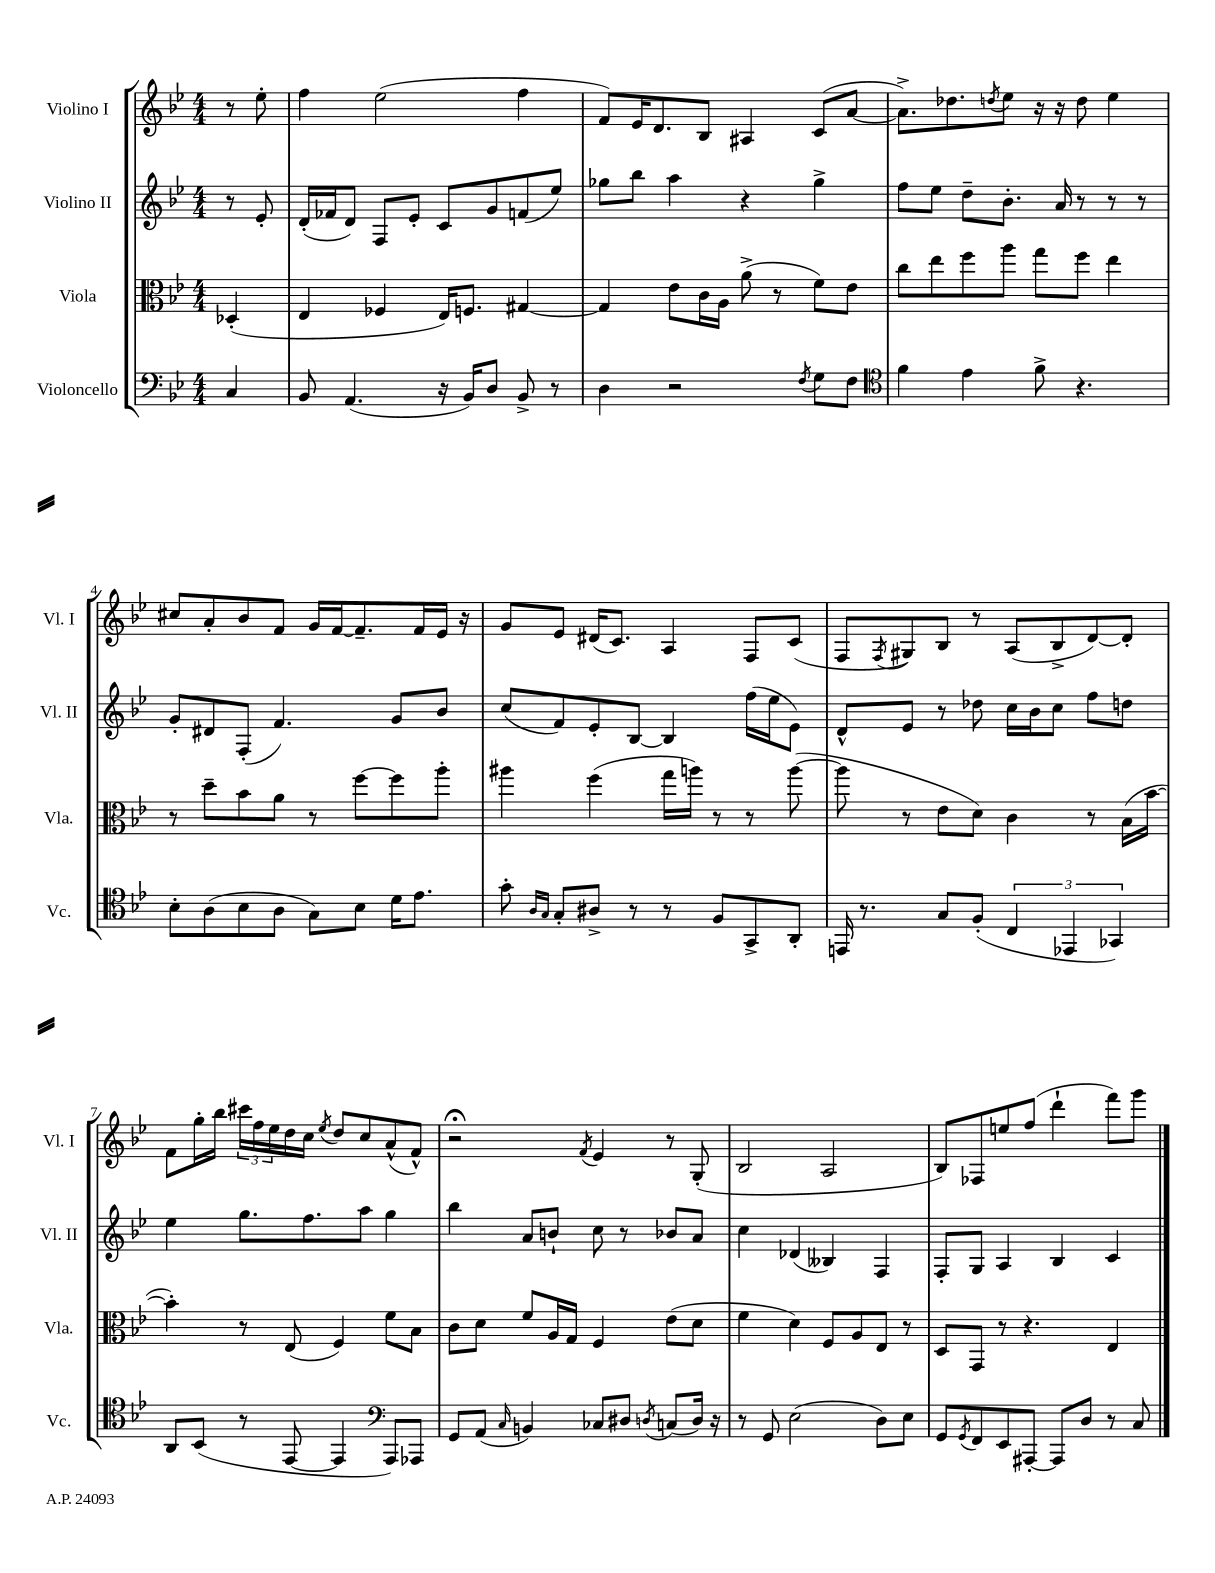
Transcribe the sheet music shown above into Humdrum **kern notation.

**kern	**kern	**kern	**kern
*part4	*part3	*part2	*part1
*staff4	*staff3	*staff2	*staff1
*I"Violoncello	*I"Viola	*I"Violino II	*I"Violino I
*I'Vc.	*I'Vla.	*I'Vl. II	*I'Vl. I
*clefF4	*clefC3	*clefG2	*clefG2
*k[b-e-]	*k[b-e-]	*k[b-e-]	*k[b-e-]
*M4/4	*M4/4	*M4/4	*M4/4
=	=	=	=
4C/	(4D-X'/	8r	8r
.	.	8e-'/	8ee-'\
=1	=1	=1	=1
8BB-/	4E-/	(16d'/LL	4ff\
.	.	16f-X/J	.
(4.AA/	.	8d/J)	.
.	4F-X/	8F/L	(2ee-\
.	.	8e-'/J	.
16r	16E-/KL)	8c/L	.
16BB-/KL)	8.Fn/J	.	.
8D/J	.	8g/	.
8BB-^/	[4G#X/	(8fn/	4ff\
8r	.	8ee-/J)	.
=2	=2	=2	=2
4D\	4G#/]	8gg-X\L	8f/L)
.	.	8bb-\J	16e-/K
.	.	.	8.d/
2r	8e-\L	4aa\	.
.	16c\L	.	8B-/J
.	16A\JJ	.	.
.	(8a^\	4r	4A#X/
.	8r	.	.
8qF/	.	.	.
8G\L	8f\L)	4gg-^\	(8c/L
8F\J	8e-\J	.	[8a/J
=3	=3	=3	=3
*clefC4	*	*	*
4f\	8cc\L	8ff\L	8.a^\L])
.	8ee-\	8ee-\J	.
.	.	.	8.dd-X\
4e-\	8ff\	8dd~\L	.
.	.	.	8qddn/
.	8aa\J	8.b-'\J	8ee-\J
8f^\	8gg\L	.	16r
.	.	16a/	16r
4.r	8ff\J	8r	8dd\
.	4ee-\	8r	4ee-\
.	.	8r	.
!!LO:LB:g=z
=4	=4	=4	=4
8B-'\L	8r	8g'/L	8cc#X/L
(8A\	8dd~\L	8d#X/	8a'/
8B-\	8b-\	(8F'/J	8b-/
8A\J	8a\J	4.f/)	8f/J
8G\L)	8r	.	16g/LL
.	.	.	[16f/J
8B-\J	[8ff\L	.	8.f~/]
16d\KL	8ff\]	8g/L	.
8.e-\J	.	.	16f/L
.	8aa'\J	8b-/J	16e-/JJ
.	.	.	16r
=5	=5	=5	=5
8g'\	4aa#X\	(8cc/L	8g/L
16qqA/LL	.	.	.
16qqG/JJ	.	.	.
8G'/L	.	8f/)	8e-/J
8A#X^/J	(4ff\	8e-'/	(16d#X/KL
.	.	.	8.c/J)
8r	.	[8B-/J	.
8r	16gg\LL	4B-/]	4A/
.	16aan\JJ)	.	.
8F/L	8r	.	.
8GG^/	8r	(16ff\LL	8F/L
.	.	16ee-\J	.
8AA'/J	([8aa\	8e-\J)	(8c/J
=6	=6	=6	=6
16EEn/	8aa\]	8d^^/L	8F/L
8.r	.	.	.
.	.	.	8qF/
.	8r	8e-/J	8G#X/)
8G/L	8e-\L	8r	8B-/J
(8F'/J	8d\J)	8dd-X\	8r
6C/	4c\	16cc\LL	(8A/L
.	.	16b-\J	.
.	.	8cc\J	8B-^/
6EE-X/	.	.	.
.	8r	8ff\L	[8d/)
6GG-X/)	.	.	.
.	(16B-\LL	8ddn\J	8d'/J]
.	[16b-\JJ	.	.
!!LO:LB:g=z
=7	=7	=7	=7
8AA/L	4b-'\])	4ee-\	8f\L
(8BB-/J	.	.	16gg'\L
.	.	.	16bb-\JJ
8r	8r	8.gg\L	24ccc#X\LL
.	.	.	24ff\
.	.	.	24ee-\
[8EE-/	(8E-/	.	16dd\
.	.	8.ff\	16cc\JJ
.	.	.	8qee-/
4EE-/]	4F/)	.	8dd/L
.	.	8aa\J	8cc/
*clefF4	*	*	*
8AAA/L)	8f\L	4gg\	(8a^^/
8AAA-X/J	8B-\J	.	8f^^/J)
=8	=8	=8	=8
8GG/L	8c\L	4bb-\	2r;<
(8AA/J	8d\J	.	.
16qqC/	.	.	.
4BBn/)	8f/L	8a/L	.
.	16A/L	8bn`/J	.
.	16G/JJ	.	.
.	.	.	8qf/
8C-X/L	4F/	8cc\	4e-/
8D#X/J	.	8r	.
8qDn/	.	.	.
(8Cn/L	(8e-\L	8b-X/L	8r
16D/Jk)	8d\J	8a/J	(8G'/
16r	.	.	.
=9	=9	=9	=9
8r	4f\	4cc\	2B-/
8GG/	.	.	.
(2E-\	4d\)	(4d-X/	.
.	8F/L	4B--X/)	2A/
.	8A/	.	.
8D\L)	8E-/J	4F/	.
8E-\J	8r	.	.
=10	=10	=10	=10
8GG/L	8D/L	8F'/L	8B-/L)
8qGG/	.	.	.
8FF/	8GG/J	8G/J	8F-X/
8EE-/	8r	4A/	8een/
[8AAA#X'/J	4.r	.	(8ff/J
8AAA#/L]	.	4B-/	4ddd`\
8D/J	.	.	.
8r	4E-/	4c/	8fff\L)
8C/	.	.	8ggg\J
==	==	==	==
*-	*-	*-	*-
